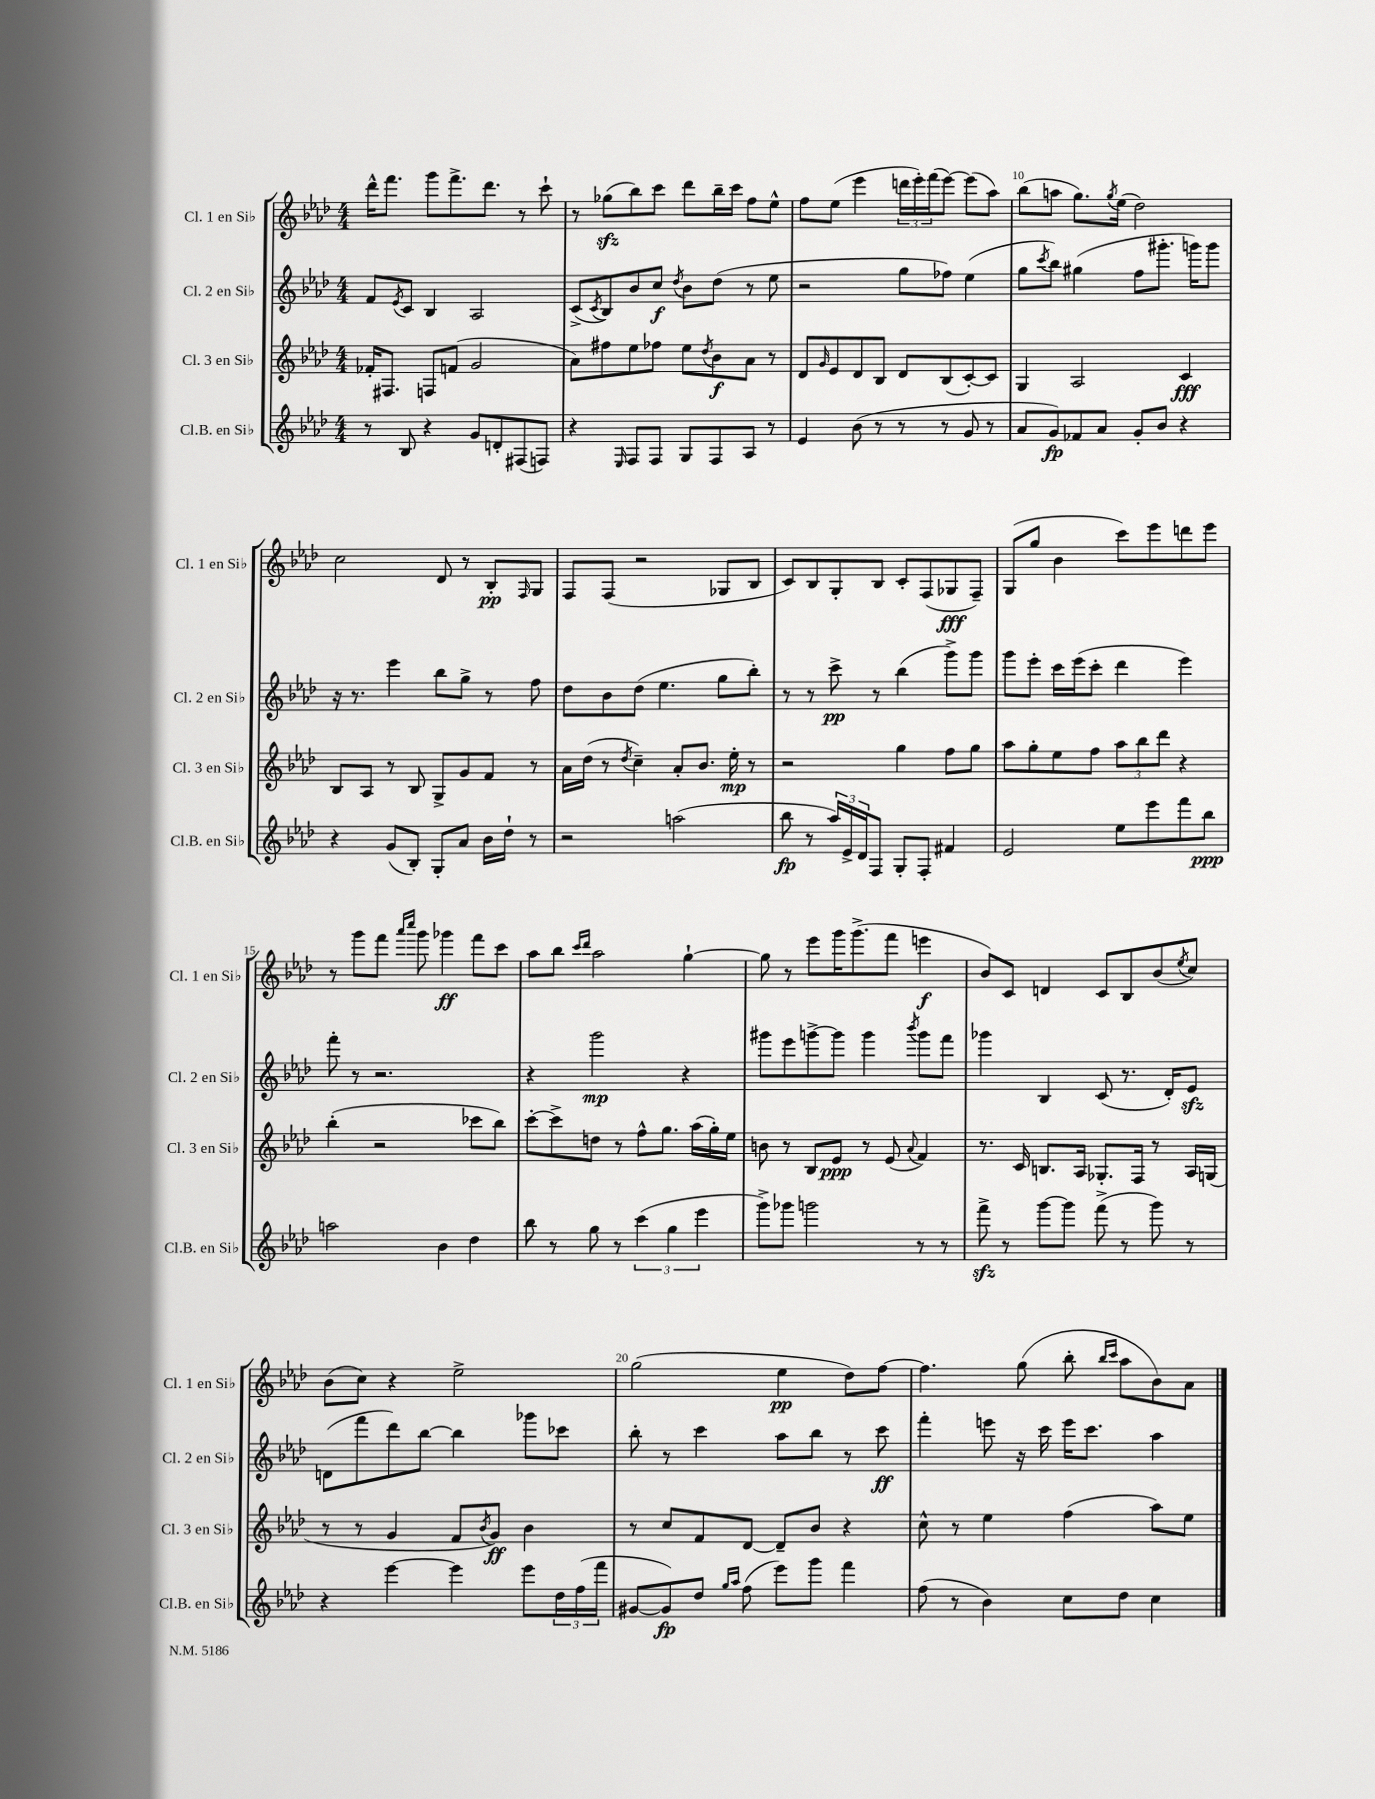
<<
\new StaffGroup <<
\new Staff = "s0" \with { instrumentName = "Cl. 1 en Sib" shortInstrumentName = "Cl. 1 en Sib" } {
    \clef treble \key aes \major \numericTimeSignature \time 4/4
    des'''16-^ f'''8. g'''8 f'''8.-> des'''8. r8 c'''8-! |
    r8 ges''8\sfz( bes''8) c'''8 des'''8 bes''16-- c'''16 f''8 ees''8-^ |
    f''8 ees''8( ees'''4 \tuplet 3/2 { d'''16 ees'''16-.) f'''16( } ees'''8~) ees'''8( aes''8) |
    bes''8( a''8 g''8.) \acciaccatura { g''8 } ees''16( des''2) |
    c''2 des'8 r8 bes8-.\pp \grace { f16 } g8 |
    f8 f8( r2 ges8 bes8 |
    c'8) bes8 g8-. bes8 c'8-. f8( ges8\fff f8--) |
    g8( g''8 bes'4 c'''8) ees'''8 d'''8 ees'''8 |
    r8 g'''8 f'''8 \grace { aes'''16 c''''16 } g'''8 ges'''4\ff f'''8 c'''8 |
    aes''8 bes''8 \grace { c'''16 des'''16 } aes''2 g''4~-! |
    g''8 r8 ees'''8 g'''16 g'''8.->( f'''8 e'''4\f |
    bes'8) c'8 d'4 c'8 bes8 bes'8( \acciaccatura { ees''8 } c''8) |
    bes'8( c''8) r4 ees''2-> |
    g''2( ees''4\pp des''8) f''8~ |
    f''4. g''8( bes''8-. \grace { bes''16 c'''16 } aes''8 bes'8) aes'8 \bar "|." |
}
\new Staff = "s1" \with { instrumentName = "Cl. 2 en Sib" shortInstrumentName = "Cl. 2 en Sib" } {
    \clef treble \key aes \major \numericTimeSignature \time 4/4
    f'8 \acciaccatura { ees'8 } c'8 bes4 aes2 |
    c'8->( \acciaccatura { c'8 } bes8) bes'8 c''8\f \acciaccatura { des''8 } bes'8 des''8( r8 ees''8 |
    r2 g''8 fes''8) ees''4( |
    g''8 \acciaccatura { c'''8 } bes''8) gis''4( f''8 gis'''8.-. g'''16) g'''8 |
    r16 r8. ees'''4 bes''8 g''8-> r8 f''8 |
    des''8 bes'8 des''8( ees''4. g''8 bes''8-.) |
    r8 r8 c'''8->\pp r8 bes''4( g'''8->) g'''8 |
    g'''8 ees'''8-. c'''16 ees'''16( c'''8-. des'''4 ees'''4) |
    f'''8-. r8 r2. |
    r4 g'''2\mp r4 |
    gis'''8 ees'''8 g'''8~-> g'''8 g'''4 \acciaccatura { bes'''8 } g'''8 f'''8 |
    ges'''4 bes4 c'8( r8. des'16-.) ees'8\sfz |
    d'8( f'''8 des'''8) bes''8~ bes''4 ges'''8 ces'''8 |
    bes''8-. r8 c'''4 aes''8 bes''8 r8 c'''8\ff |
    f'''4-. e'''8 r16 c'''16 e'''16 c'''8. aes''4 \bar "|." |
}
\new Staff = "s2" \with { instrumentName = "Cl. 3 en Sib" shortInstrumentName = "Cl. 3 en Sib" } {
    \clef treble \key aes \major \numericTimeSignature \time 4/4
    fes'16-. fis8. f8 f'8( g'2 |
    aes'8) fis''8 ees''8 fes''8 ees''8 \acciaccatura { des''8 } bes'8\f aes'8 r8 |
    des'8 \grace { g'16 } ees'8 des'8 bes8 des'8 bes8( c'8~-.) c'8 |
    g4 aes2 c'4\fff |
    bes8 aes8 r8 bes8 g8-> g'8 f'8 r8 |
    aes'16 des''16( r8 \acciaccatura { des''8 } c''4--) aes'8-. bes'8. ees''16-.\mp r8 |
    r2 g''4 f''8 g''8 |
    aes''8 g''8-. ees''8 f''8 \tuplet 3/2 { aes''8 bes''8 des'''8 } r4 |
    bes''4-.( r2 ces'''8 bes''8) |
    c'''8~-. c'''8-> d''8 r8 f''8-^ g''8. aes''16( g''16-.) ees''16 |
    b'8 r8 bes8 ees'8\ppp r8 ees'8( \appoggiatura { aes'8 } f'4) |
    r8. c'16 b8. aes16 ges8.-. f16 r8 aes16 g16( |
    r8 r8 g'4 f'8 \acciaccatura { bes'8 } g'8\ff) bes'4 |
    r8 c''8 f'8 des'8~ des'8-- bes'8 r4 |
    c''8-^ r8 ees''4 f''4( aes''8) ees''8 \bar "|." |
}
\new Staff = "s3" \with { instrumentName = "Cl.B. en Sib" shortInstrumentName = "Cl.B. en Sib" } {
    \clef treble \key aes \major \numericTimeSignature \time 4/4
    r8 bes8 r4 g'8 d'8-. fis8( f8) |
    r4 \grace { ees16 } f8 f8 g8 f8 aes8 r8 |
    ees'4 bes'8( r8 r8 r8 g'8 r8 |
    aes'8 g'8\fp) fes'8 aes'8 g'8-. bes'8 r4 |
    r4 g'8( bes8-.) g8-. aes'8 bes'16 des''16-! r8 |
    r2 a''2( |
    bes''8\fp r8 \tuplet 3/2 { aes''16) ees'16-> des'16 } f8 g8-. f8-. fis'4 |
    ees'2 ees''8 ees'''8 f'''8 bes''8\ppp |
    a''2 bes'4 des''4 |
    bes''8 r8 g''8 r8 \tuplet 3/2 { c'''4( g''4 ees'''4 } |
    g'''8->) ges'''8 g'''2 r8 r8 |
    f'''8->\sfz r8 g'''8~ g'''8 f'''8->( r8 g'''8) r8 |
    r4 ees'''4~ ees'''4 ees'''8 \tuplet 3/2 { des''16 f''16( f'''16 } |
    gis'8~ gis'8\fp) des''8 \grace { g''16 aes''16 } f''8( ees'''8) g'''8 f'''4 |
    f''8( r8 bes'4) c''8 des''8 c''4 \bar "|." |
}
>>
>>
\layout { \context { \Score currentBarNumber = #7 \override BarNumber.break-visibility = ##(#f #t #t) barNumberVisibility = #(every-nth-bar-number-visible 5) } }
